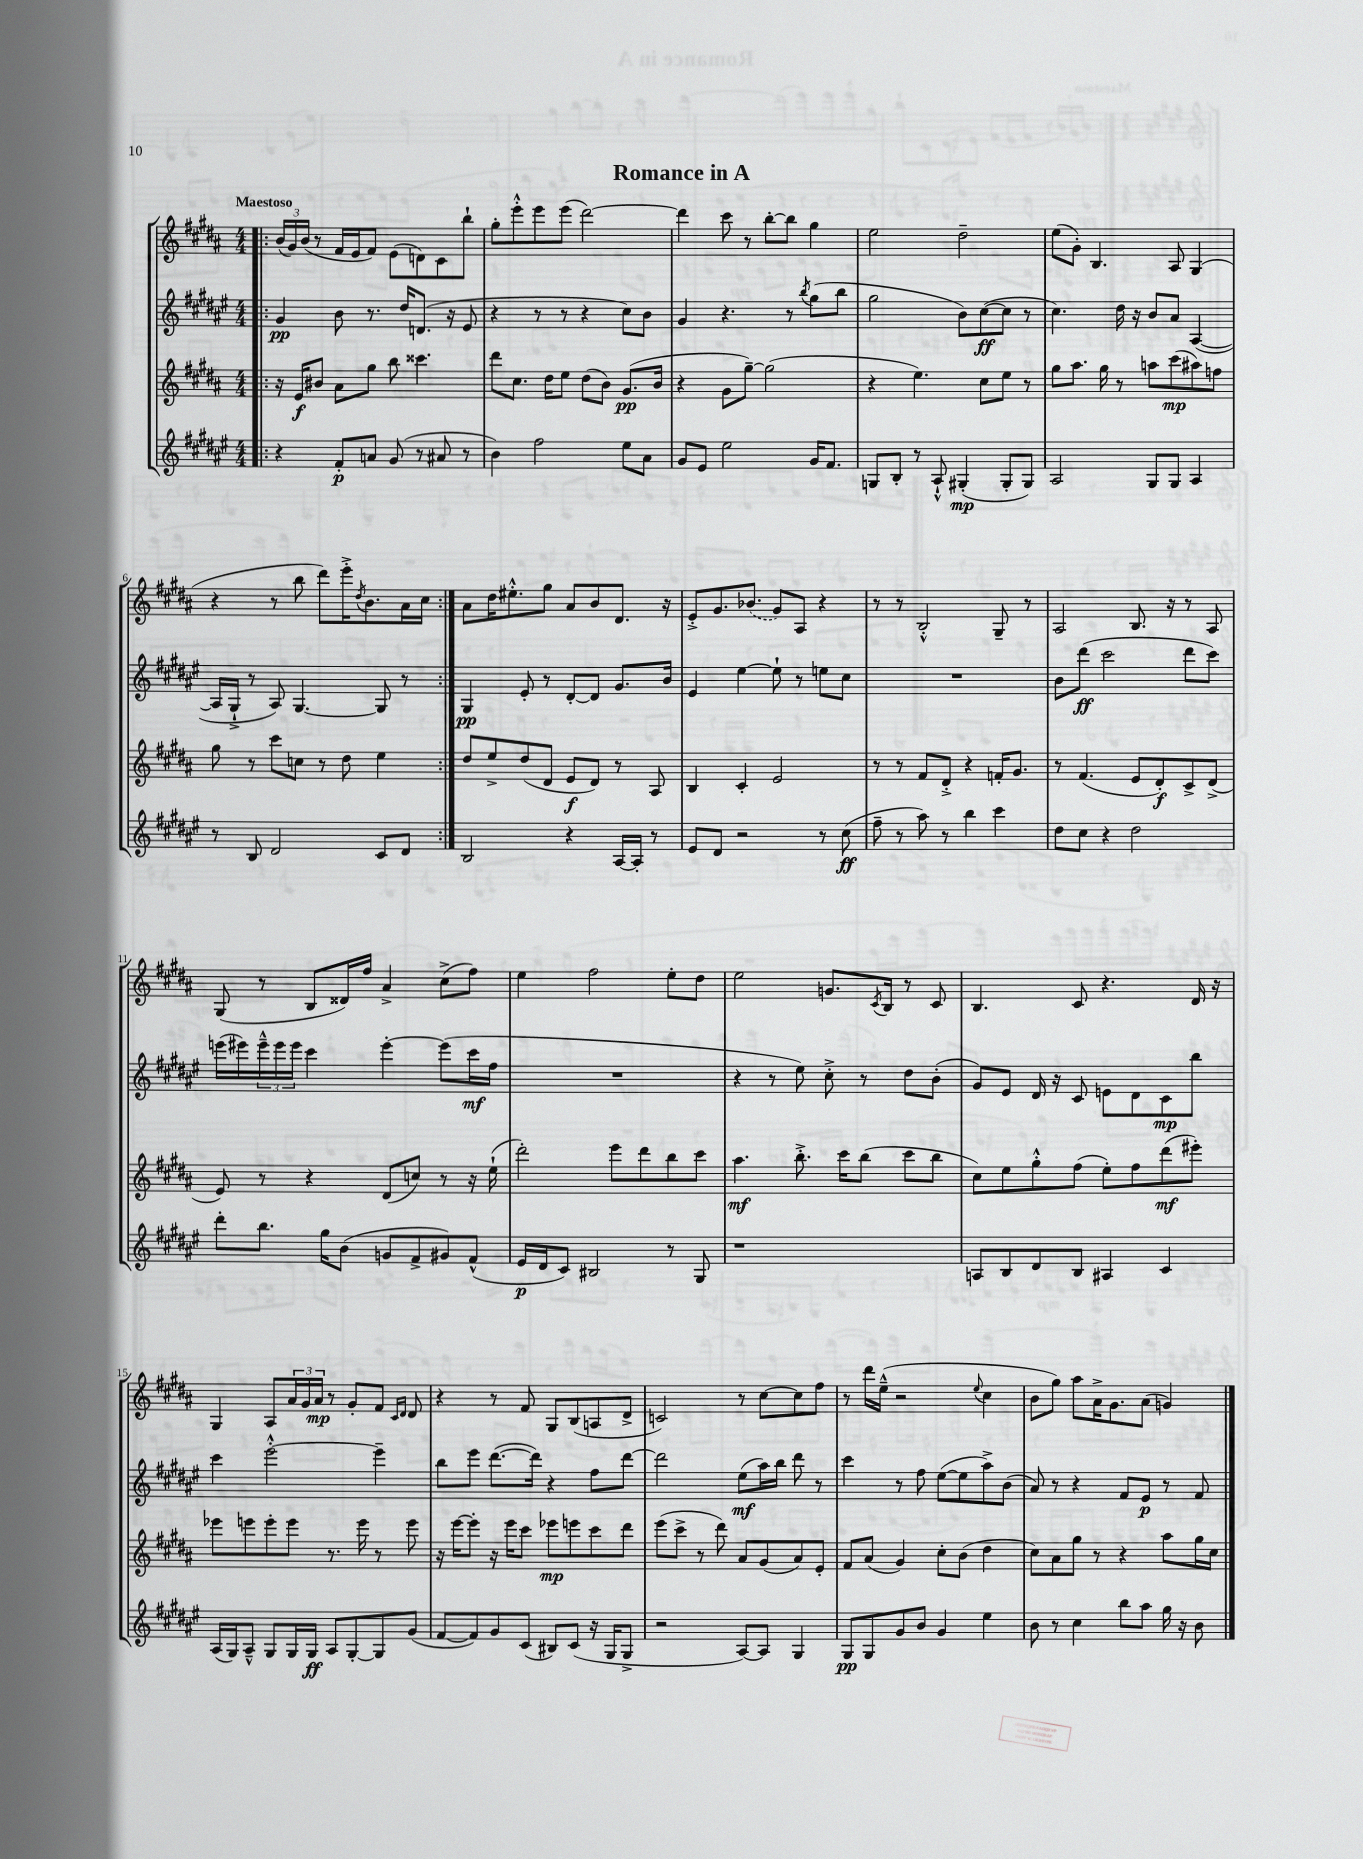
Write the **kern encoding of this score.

**kern	**kern	**kern	**kern
*staff4	*staff3	*staff2	*staff1
*clefG2	*clefG2	*clefG2	*clefG2
*k[f#c#g#d#a#e#]	*k[f#c#g#d#a#]	*k[f#c#g#d#a#e#]	*k[f#c#g#d#a#]
*M4/4	*M4/4	*M4/4	*M4/4
=!|:	=!|:	=!|:	=!|:
4r	16r	4g#	(24b
.	.	.	24g#)
.	16e	.	.
.	.	.	(24b
.	8b#	.	8r
8f#'	8a#	8b	16f#
.	.	.	16e
8a	8gg#	8.r	8f#)
(8g#	8bb	.	(8e
.	.	16dd#	.
8r	4.ccc##	(8.d	8d)
8a#	.	.	8c#
.	.	16r	.
8r	.	8e#	8bb`
=	=	=	=
4b)	8ddd#	4r	8gg#'
.	8.cc#	.	8eee'^^
2ff#	.	8r	8eee
.	16dd#	.	.
.	8ee	8r	(8eee
.	(8dd#	4r	[2ddd#)
.	8b)	.	.
8ee#	(8.g#	8cc#)	.
8a#	.	8b	.
.	16b	.	.
=	=	=	=
8g#	4r	4g#	4ddd#]
8e#	.	.	.
2ee#	8g#	4.r	8ccc#
.	[8gg#~)	.	8r
.	(2gg#]	.	[8bb'
.	.	8r	8bb]
.	.	8qbb	.
16g#	.	(8gg#	4gg#
8.f#	.	.	.
.	.	8bb	.
=	=	=	=
8G	4r	2gg#	2ee
8B'	.	.	.
8r	4.ee)	.	.
8A#`^^	.	.	.
(4G#'	.	8b)	2dd#~
.	8cc#	([8cc#	.
8G#'	8ee	8cc#]	.
8G#)	8r	8r	.
=	=	=	=
2A#	8gg#	4.cc#)	(8ee
.	8.aa#	.	8g#')
.	.	.	4.B
.	16gg#	.	.
.	8r	16dd#	.
.	.	16r	.
8G#	8aa	8b	.
8G#	(8ccc#	8a#	8A#
4A#	8aa#)	([4A#	(4G#
.	8ff	.	.
=	=	=	=
8r	8gg#	16A#]	4r
.	.	16G#`^	.
8B	8r	8r	.
2d#	8ccc#	8A#)	8r
.	8cc	[4.G#	8bb
.	8r	.	8ddd#)
.	8dd#	.	16eee'^
.	.	.	8qdd#
.	.	.	8.b
8c#	4ee	8G#]	.
8d#	.	8r	16a#
.	.	.	16cc#
=:|!	=:|!	=:|!	=:|!
2B	8dd#	4G#	8a#
.	8ee^	.	16dd#
.	.	.	8.ee#'^^
.	(8dd#	8e#'	.
.	8d#	8r	8gg#
4r	8e	[8d#'	8a#
.	8d#)	8d#]	8b
[16A#	8r	8.g#	8.d#
16A#']	.	.	.
8r	8A#	.	.
.	.	16b	16r
=	=	=	=
8e#	4B	4e#	8e'^
8d#	.	.	8.g#
2r	4c#'	[4ee#	.
.	.	.	(8.b-
.	2e	8ee#`]	8g#)
.	.	8r	8A#
8r	.	8ee	4r
(8cc#	.	8cc#	.
=	=	=	=
8ff#~	8r	1r	8r
8r	8r	.	8r
8aa#)	8f#	.	2B'^^
8r	8d#'^	.	.
4bb	4r	.	.
4ccc#	16f'	.	8G#~
.	8.g#	.	.
.	.	.	8r
=	=	=	=
8dd#	8r	8b	2A#
8cc#	(4.f#	(8ddd#	.
4r	.	2ccc#	.
2dd#	8e	.	8.B
.	8d#')	.	.
.	.	.	16r
.	8c#^	8ddd#	8r
.	(8d#^	8ccc#)	8A#
=	=	=	=
8ddd#'	8e)	(16eee	(8G#
.	.	16eee#)	.
8.bb	8r	24eee#~^^	8r
.	.	24eee#	.
.	.	24eee#	.
.	4r	4ccc#	8B
16gg#	.	.	.
(8b	.	.	16d##)
.	.	.	16ff#
8g	(8d#	[4eee#'	4a#^
8f#^	8cc)	.	.
8g#)	8r	(8eee#]	(8cc#^
(8f#^^	16r	16ccc#	8ff#)
.	(16ee`	16ff#	.
=	=	=	=
16e#	2ddd#')	1r	4ee
16d#	.	.	.
8c#)	.	.	.
2B#	.	.	2ff#
.	8eee	.	.
.	8ddd#	.	.
8r	8bb	.	8ee'
8G#	8ccc#	.	8dd#
=	=	=	=
1r	4.aa#	4r	2ee
.	.	8r	.
.	8.bb'^	8ee#)	.
.	.	8cc#'^	8.g
.	16ccc#	.	.
.	(8bb	8r	.
.	.	.	8qc#
.	.	.	16B
.	8ccc#	8dd#	8r
.	8bb	(8b'	8c#
=	=	=	=
8A	8cc#)	8g#)	4.B
8B	8ee	8e#	.
8d#	8gg#'^^	16d#	.
.	.	16r	.
8B	(8ff#	8c#	8c#
4A#	8ee')	8e	4.r
.	8ff#	8d#	.
4c#	(8ddd#	8c#	.
.	8eee#')	8bb	16d#
.	.	.	16r
=	=	=	=
(16A#	8eee-	4ccc#	4G#
16G#)	.	.	.
8A#~^^	8eee	.	.
8G#	8eee'	[2eee#'^^	8A#
16G#	8eee	.	24a#
.	.	.	24g#
16G#	.	.	.
.	.	.	24a#
8A#	8.r	.	8r
[8G#'	.	.	8g#'
.	16eee	.	.
8G#]	8r	4eee#~]	8f#
.	.	.	16qqc#
.	.	.	16qqd#
(8g#	8eee	.	8d#
=	=	=	=
[8f#	16r	8bb	4r
.	[16eee	.	.
8f#])	8eee']	8eee#	.
8g#	16r	([8.ddd#	8r
.	16eee	.	.
(8c#	8ccc#	.	8f#
.	.	16ddd#])	.
8B#)	8eee-	4r	8G#
(8c#	8eee	.	(8B
16r	8ccc#	8ff#	8A
16G#	.	.	.
8G#^	8ddd#	[8ddd#	8d#^
=	=	=	=
2r	(8eee	2ddd#]	2c)
.	8ccc#^	.	.
.	8r	.	.
.	8ddd#)	.	.
[8A#)	8a#	(8ee#	8r
8A#]	(8g#	16aa#)	[8cc#
.	.	16bb	.
4G#	8a#)	8ddd#	8cc#]
.	8e'	8r	8ff#
=	=	=	=
8G#	8f#	4ccc#	8r
8G#	(8a#	.	16ddd#
.	.	.	(16ee~^^
8g#	4g#)	8r	2r
8b	.	8ff#	.
4g#	8cc#'	([8ee#	.
.	(8b	8ee#]	.
.	.	.	8qqee
4ee#	4dd#	8aa#^)	4cc#
.	.	(8b	.
=	=	=	=
8b	8cc#)	8a#)	8b
8r	8a#	8r	8gg#)
4cc#	8gg#	4r	8aa#
.	8r	.	16a#^
.	.	.	8.g#
8bb	4r	8f#	.
8aa#	.	8e#	(8a#
16gg#	8aa#	8r	4g)
16r	.	.	.
8b	16gg#	8f#	.
.	16cc#	.	.
==	==	==	==
*-	*-	*-	*-
